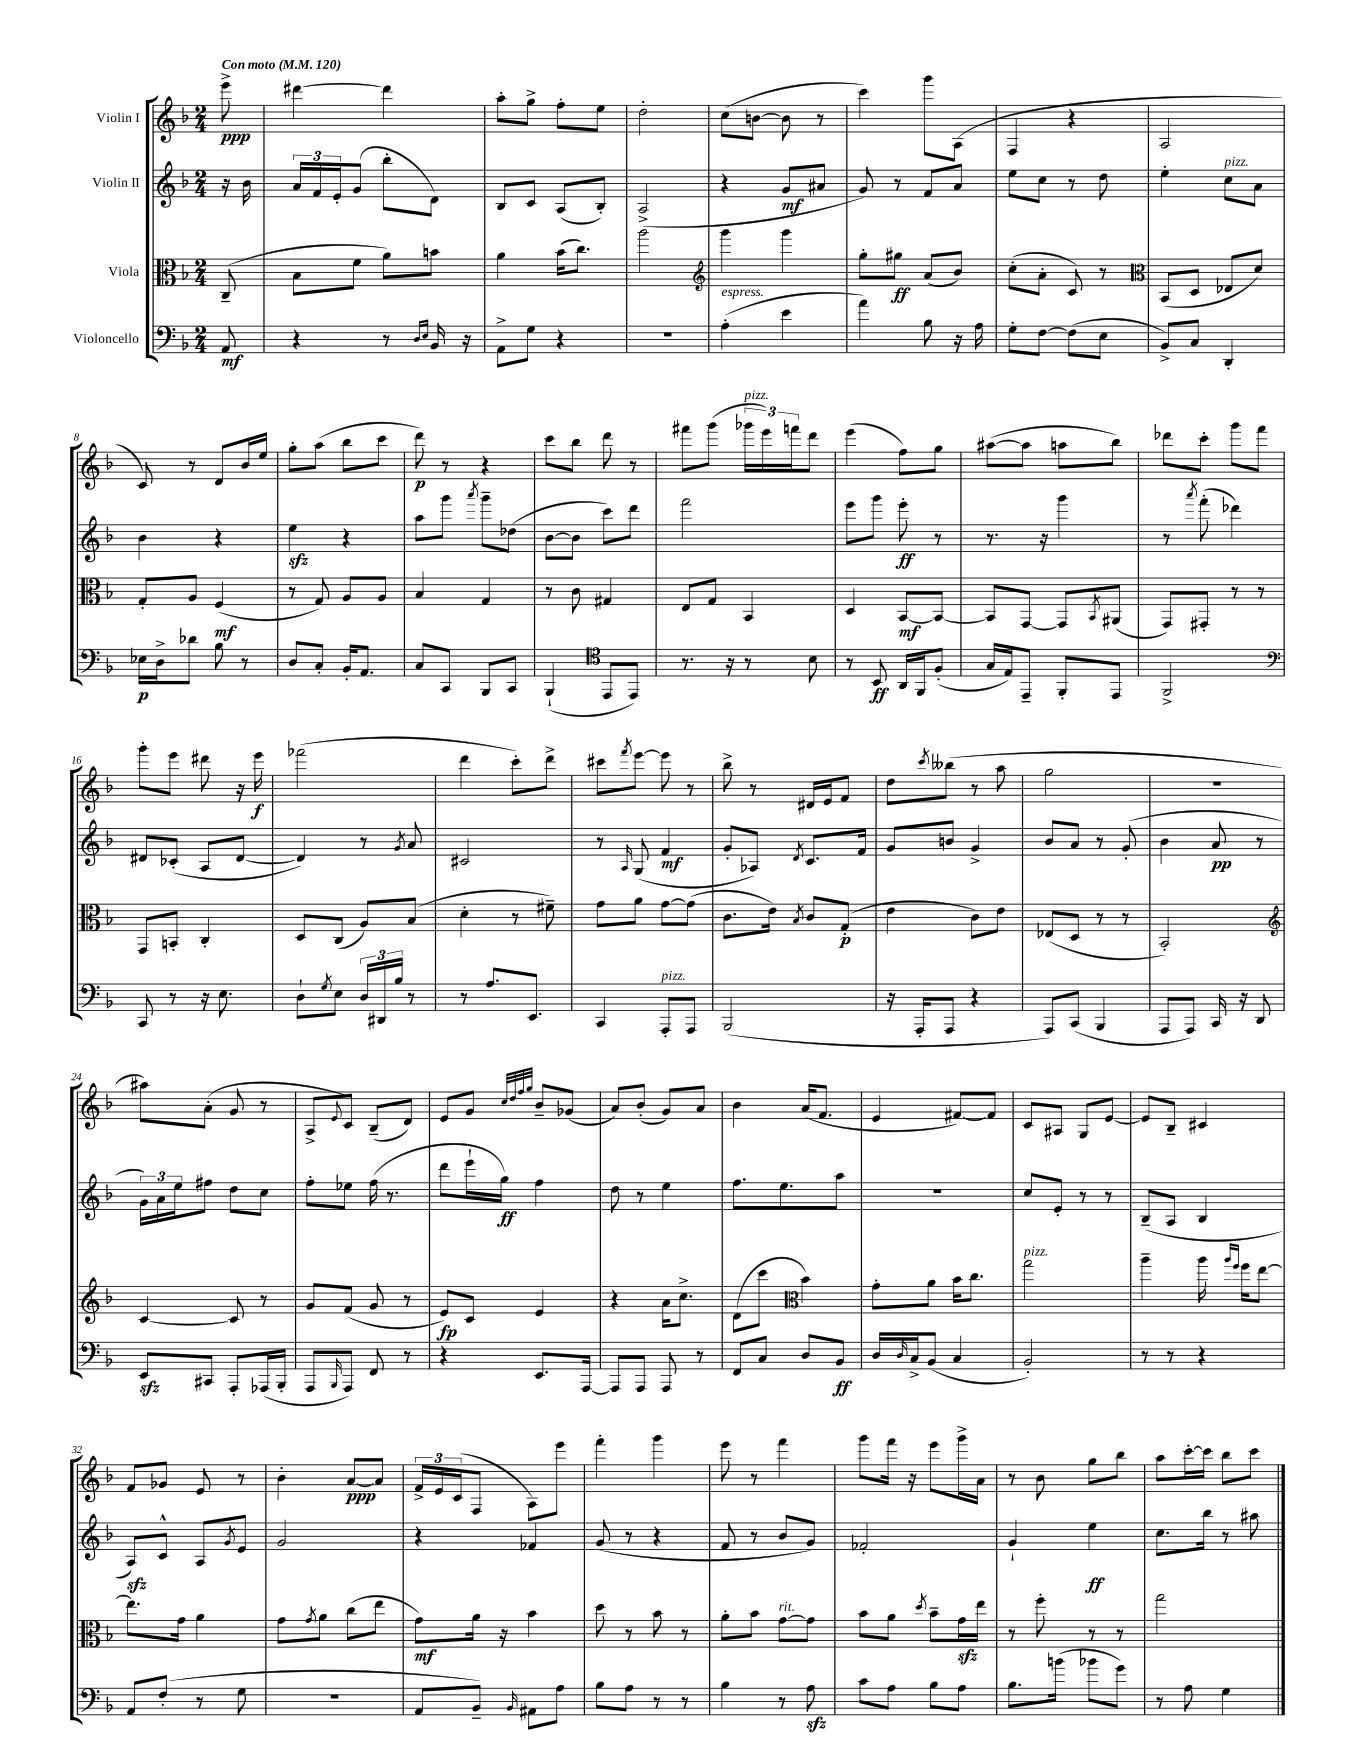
<<
\new StaffGroup <<
\new Staff = "s0" \with { instrumentName = "Violin I" } {
    \clef treble \key f \major \numericTimeSignature \time 2/4 \partial 8 \tempo "Con moto" 4 = 120
    e'''8->\ppp |
    dis'''4~ dis'''4 |
    a''8-. g''8-> f''8-. e''8 |
    d''2-. |
    c''8( b'8~ b'8 r8 |
    c'''4) g'''8 a8( |
    f4 r4 |
    a2 |
    c'8) r8 d'8 bes'16 e''16 |
    g''8-. a''8( bes''8 c'''8 |
    d'''8\p) r8 r4 |
    c'''8 bes''8 d'''8 r8 |
    fis'''8 g'''8( \tuplet 3/2 { ges'''16^\markup { \italic "pizz." } e'''16) f'''16 } d'''8 |
    e'''4( f''8) g''8 |
    ais''8~( ais''8 a''8 bes''8) |
    des'''8 c'''8-. g'''8 f'''8 |
    g'''8-. e'''8 dis'''8 r16 e'''16\f |
    fes'''2( |
    d'''4 c'''8-.) d'''8-> |
    cis'''8 \acciaccatura { f'''8 } e'''8~ e'''8 r8 |
    bes''8-> r8 dis'16 e'16 f'8 |
    d''8 \acciaccatura { c'''8 } beses''8( r8 a''8 |
    g''2 |
    R2 |
    ais''8) a'8-.( g'8 r8 |
    a8-> \appoggiatura { e'8 } c'8) bes8--( d'8) |
    e'8 g'8 \grace { c''32 d''32 f''32 g''32 } bes'8-- ges'8( |
    a'8) bes'8-.( g'8) a'8 |
    bes'4 a'16( f'8. |
    e'4 fis'8~) fis'8 |
    c'8 ais8 g8 e'8~ |
    e'8 bes8-- cis'4 |
    f'8 ges'8 e'8 r8 |
    bes'4-. a'8~\ppp a'8 |
    \tuplet 3/2 { f'16-> e'16 c'16( } f8 a8) e'''8 |
    f'''4-. g'''4 |
    e'''8 r8 f'''4 |
    g'''8 f'''16 r16 e'''8 g'''16-> a'16 |
    r8 bes'8 g''8 bes''8 |
    a''8 c'''16~-. c'''16 bes''8 c'''8 \bar "|." |
}
\new Staff = "s1" \with { instrumentName = "Violin II" } {
    \clef treble \key f \major \numericTimeSignature \time 2/4 \partial 8
    r16 bes'16 |
    \tuplet 3/2 { a'16 f'16 e'16-. } g'8( bes''8-. d'8) |
    bes8 c'8 a8( bes8-.) |
    a2->( |
    r4 g'8\mf ais'8 |
    g'8) r8 f'8 a'8 |
    e''8 c''8 r8 d''8 |
    e''4-. c''8^\markup { \italic "pizz." } a'8 |
    bes'4 r4 |
    e''4\sfz r4 |
    a''8 g'''8 \acciaccatura { a'''8 } g'''8-- des''8( |
    bes'8~ bes'8 c'''8) d'''8 |
    f'''2 |
    e'''8 g'''8 e'''8-.\ff r8 |
    r8. r16 g'''4 |
    r8 \acciaccatura { a'''8 } f'''8-.( des'''4) |
    dis'8 ces'8-.( a8 dis'8~ |
    dis'4) r8 \acciaccatura { g'8 } a'8 |
    cis'2 |
    r8 \grace { a16 } g8( f'4\mf |
    g'8-. aes8) \acciaccatura { d'8 } c'8. f'16 |
    g'8 b'8 g'4-> |
    bes'8 a'8 r8 g'8-.( |
    bes'4 a'8\pp r8 |
    \tuplet 3/2 { g'16) a'16 e''16 } fis''8 d''8 c''8 |
    f''8-. ees''8 f''16( r8. |
    d'''8 e'''16-! g''16\ff) f''4 |
    d''8 r8 e''4 |
    f''8. e''8. a''8 |
    R2 |
    c''8 e'8-. r8 r8 |
    bes8--( a8 bes4 |
    a8\sfz) c'8-^ a8 \acciaccatura { g'8 } e'8 |
    g'2 |
    r4 fes'4 |
    g'8( r8 r4 |
    f'8 r8 bes'8 g'8) |
    fes'2-. |
    g'4-! e''4\ff |
    c''8. bes''16 r8 ais''8 \bar "|." |
}
\new Staff = "s2" \with { instrumentName = "Viola" } {
    \clef alto \key f \major \numericTimeSignature \time 2/4 \partial 8
    c8--( |
    bes8 f'8 a'8) b'8 |
    a'4 bes'16( c''8.) |
    a''2 |
    \clef treble g'''4 g'''4 |
    g''8-. gis''8\ff a'8( bes'8) |
    c''8-.( a'8-. c'8) r8 |
    \clef alto bes,8( d8 ees8 d'8) |
    g8-. a8 f4\mf( |
    r8 g8) a8 a8 |
    bes4 g4 |
    r8 c'8 gis4 |
    e8 g8 bes,4 |
    d4 bes,8~\mf bes,8~ |
    bes,8 g,8~ g,8 \acciaccatura { bes,8 } ais,8( |
    g,8) gis,8-. r8 r8 |
    g,8 b,8-. c4-. |
    d8 c8( a8) bes8( |
    d'4-. r8 fis'8--) |
    g'8 a'8 g'8~ g'8( |
    c'8. e'16) \acciaccatura { bes8 } c'8 g8-.\p( |
    e'4 c'8) e'8 |
    ees8( d8 r8 r8 |
    bes,2-.) |
    \clef treble c'4~ c'8 r8 |
    g'8 f'8( g'8 r8 |
    e'8\fp) c'8 e'4 |
    r4 a'16 c''8.-> |
    d'8( c'''8 \clef alto bes'4) |
    g'8-. a'8 bes'16 c''8. |
    g''2^\markup { \italic "pizz." } |
    a''4-- a''16 \grace { a''16 f''16 } f''16 e''8~ |
    e''8. g'16 a'4 |
    g'8 \acciaccatura { g'8 } a'8 c''8( e''8 |
    g'8\mf) a'16 r16 bes'4 |
    d''8 r8 bes'8 r8 |
    a'8-. bes'8 g'8~^\markup { \italic "rit." } g'8 |
    bes'8 a'8 \acciaccatura { d''8 } bes'8-- g'16\sfz e''16 |
    r8 f''8-. r8 r8 |
    g''2 \bar "|." |
}
\new Staff = "s3" \with { instrumentName = "Violoncello" } {
    \clef bass \key f \major \numericTimeSignature \time 2/4 \partial 8
    a,8\mf |
    r4 r8 \grace { d16 e16 } bes,16 r16 |
    a,8-> g8 r4 |
    r2 |
    a4-.^\markup { \italic "espress." }( e'4 |
    a'4) bes8 r16 a16 |
    g8-. f8~ f8( e8 |
    bes,8->) c8 d,4-. |
    ees16\p d16-> des'8 bes8 r8 |
    d8 c8-. bes,16-. a,8. |
    c8 c,8 bes,,8 c,8 |
    bes,,4-!( \clef tenor e,8 e,8) |
    r8. r16 r8 bes8 |
    r8 bes,8\ff a,16 f,16 f8-.( |
    g16 e16) e,8-- f,8-. e,8 |
    f,2-> |
    \clef bass c,8 r8 r16 e8. |
    d8-! \acciaccatura { g8 } e8 \tuplet 3/2 { d16 dis,16 bes16 } r8 |
    r8 a8. e,8. |
    c,4 a,,8-.^\markup { \italic "pizz." } a,,8 |
    bes,,2( |
    r16 a,,16-. a,,8 r4 |
    a,,8) c,8( bes,,4 |
    a,,8 a,,8) c,16 r16 d,8 |
    e,8\sfz cis,8 a,,8-. aes,,16( bes,,16-. |
    a,,8 \grace { bes,,16 } a,,8) f,8 r8 |
    r4 e,8. a,,16~ |
    a,,8 a,,8 a,,8 r8 |
    f,8 c8 d8 bes,8\ff |
    d16 \grace { d16 } c16-> bes,8( c4 |
    bes,2-.) |
    r8 r8 r4 |
    a,8 f8-.( r8 g8 |
    R2 |
    a,8 bes,8--) \grace { bes,16 } ais,8 a8 |
    bes8 a8 r8 r8 |
    bes4 r8 a8\sfz |
    c'8 a8 bes8 a8 |
    bes8. b'16( bes'8 g'8) |
    r8 a8 g4 \bar "|." |
}
>>
>>
